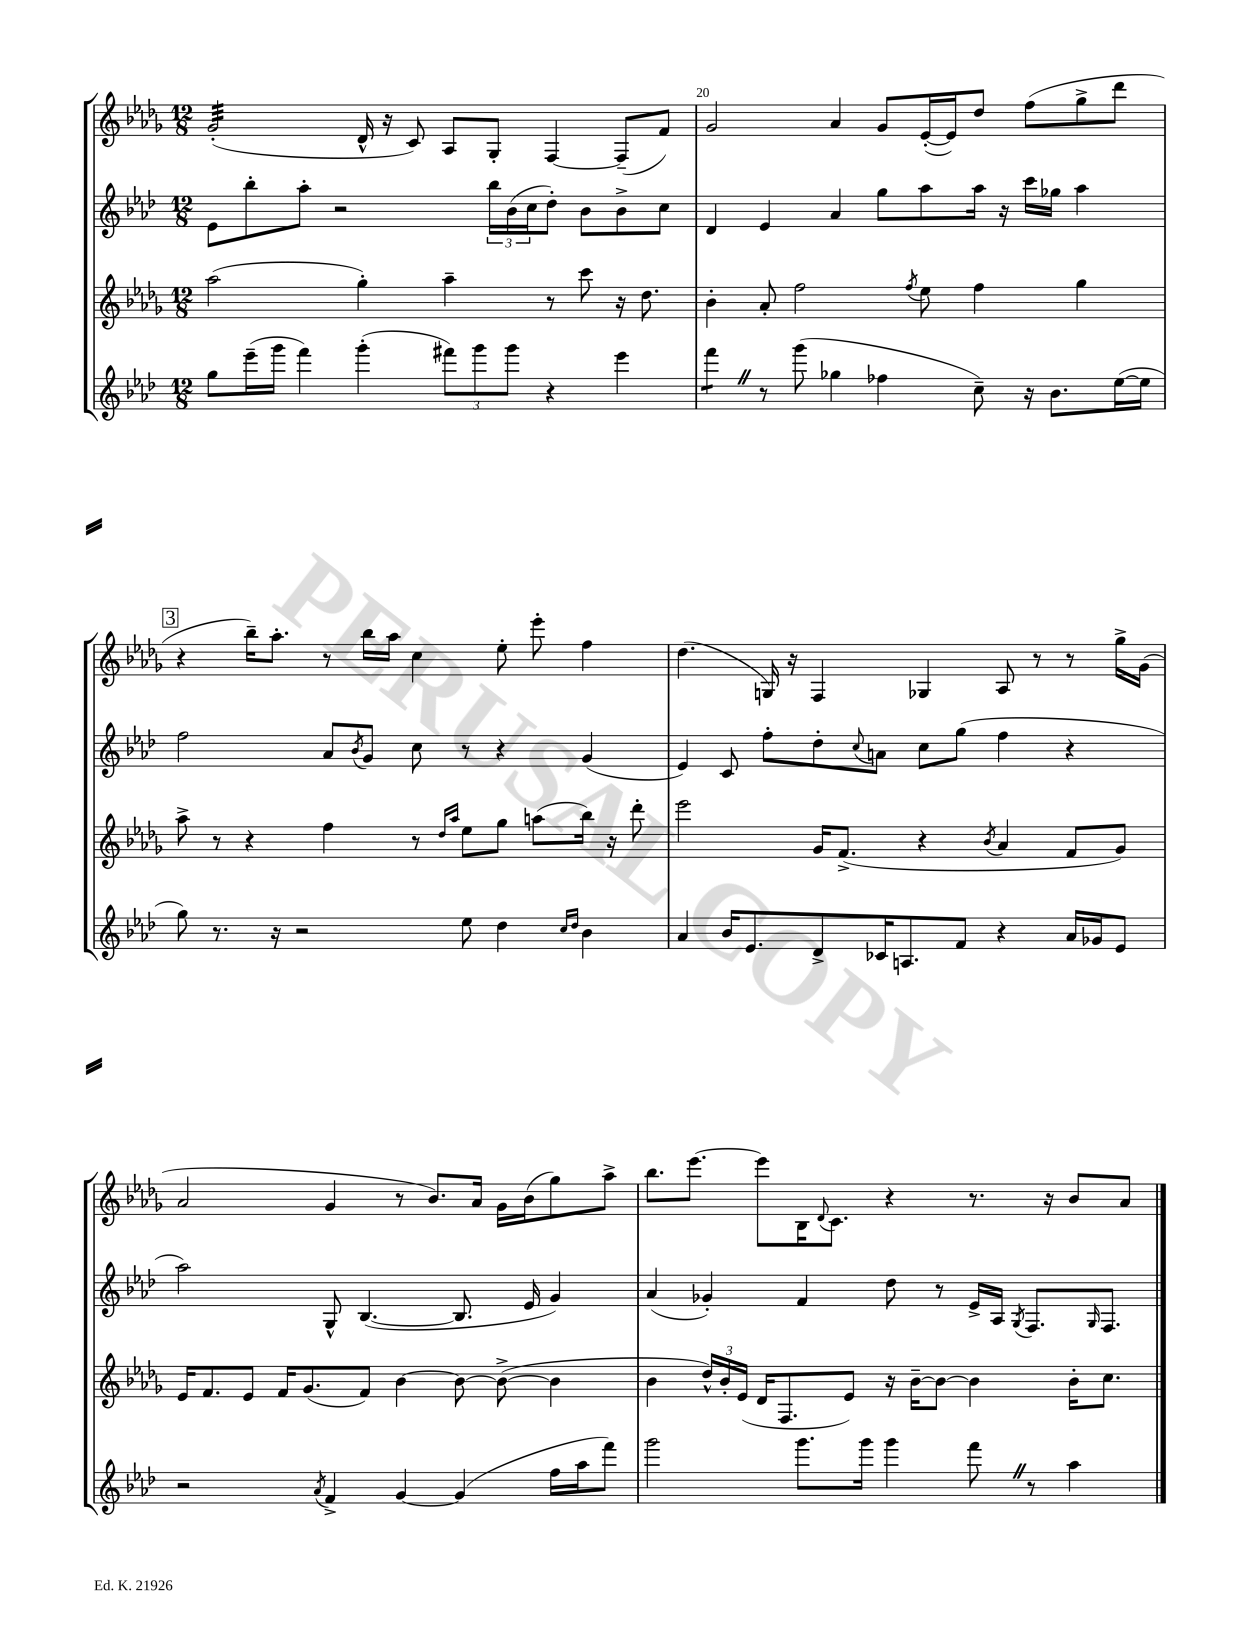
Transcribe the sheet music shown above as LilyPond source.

<<
\new StaffGroup <<
\new Staff = "s0" {
    \clef treble \key des \major \numericTimeSignature \time 12/8
    ges'2:32-.( des'16-^ r16 c'8) aes8 ges8-. f4~ f8--( f'8) |
    ges'2 aes'4 ges'8 ees'16~-.( ees'16) des''8 f''8( ges''8-> des'''8 |
    \mark \markup { \box "3" } r4 bes''16--) aes''8.-. r8 bes''16 aes''16 c''4 ees''8-. ees'''8-. f''4 |
    des''4.( g16) r16 f4 ges4 aes8 r8 r8 ges''16-> ges'16( |
    aes'2 ges'4 r8 bes'8.) aes'16 ges'16 bes'16( ges''8) aes''8-> |
    bes''8. ees'''8.~ ees'''8 bes16 \appoggiatura { des'8 } c'8. r4 r8. r16 bes'8 aes'8 \bar "|." |
}
\new Staff = "s1" {
    \clef treble \key aes \major \numericTimeSignature \time 12/8
    ees'8 bes''8-. aes''8-. r2 \tuplet 3/2 { bes''16 bes'16( c''16 } des''8-.) bes'8 bes'8-> c''8 |
    des'4 ees'4 aes'4 g''8 aes''8 aes''16 r16 c'''16 ges''16 aes''4 |
    \mark \markup { \box "3" } f''2 aes'8 \acciaccatura { bes'8 } g'8 c''8 r8 r4 g'4( |
    ees'4) c'8 f''8-. des''8-. \appoggiatura { c''8 } a'8 c''8 g''8( f''4 r4 |
    aes''2) g8-^ bes4.~( bes8. ees'16 g'4) |
    aes'4( ges'4-.) f'4 des''8 r8 ees'16-> aes16 \acciaccatura { g8 } f8. \grace { g16 } f8. \bar "|." |
}
\new Staff = "s2" {
    \clef treble \key des \major \numericTimeSignature \time 12/8
    aes''2( ges''4-.) aes''4-- r8 c'''8 r16 des''8. |
    bes'4-. aes'8-. f''2 \acciaccatura { f''8 } ees''8 f''4 ges''4 |
    \mark \markup { \box "3" } aes''8-> r8 r4 f''4 r8 \grace { des''16 aes''16 } ees''8 ges''8 a''8( bes''16) r16 des'''8-. |
    ees'''2 ges'16 f'8.->( r4 \acciaccatura { bes'8 } aes'4 f'8 ges'8) |
    ees'16 f'8. ees'8 f'16 ges'8.( f'8) bes'4~ bes'8~ bes'8~->( bes'4 |
    bes'4 \tuplet 3/2 { des''16-^) bes'16-. ees'16( } des'16 f8. ees'8) r16 bes'16~-- bes'8~ bes'4 bes'16-. c''8. \bar "|." |
}
\new Staff = "s3" {
    \clef treble \key aes \major \numericTimeSignature \time 12/8
    g''8 ees'''16--( g'''16 f'''4) g'''4-.( \tuplet 3/2 { fis'''8) g'''8 g'''8 } r4 ees'''4 |
    f'''4:8 \once \override BreathingSign.text = \markup { \musicglyph "scripts.caesura.straight" } \breathe r8 g'''8( ges''4 fes''4 c''8--) r16 bes'8. ees''16~( ees''16 |
    \mark \markup { \box "3" } g''8) r8. r16 r2 ees''8 des''4 \grace { c''16 des''16 } bes'4 |
    aes'4 bes'16 ees'8. des'8-> ces'16 a8. f'8 r4 aes'16 ges'16 ees'8 |
    r2 \acciaccatura { aes'8 } f'4-> g'4~ g'4( f''16 aes''16 f'''8) |
    g'''2 g'''8. g'''16 g'''4 f'''8 \once \override BreathingSign.text = \markup { \musicglyph "scripts.caesura.straight" } \breathe r8 aes''4 \bar "|." |
}
>>
>>
\layout { \context { \Score currentBarNumber = #19 \override BarNumber.break-visibility = ##(#f #t #t) barNumberVisibility = #(every-nth-bar-number-visible 5) } }
